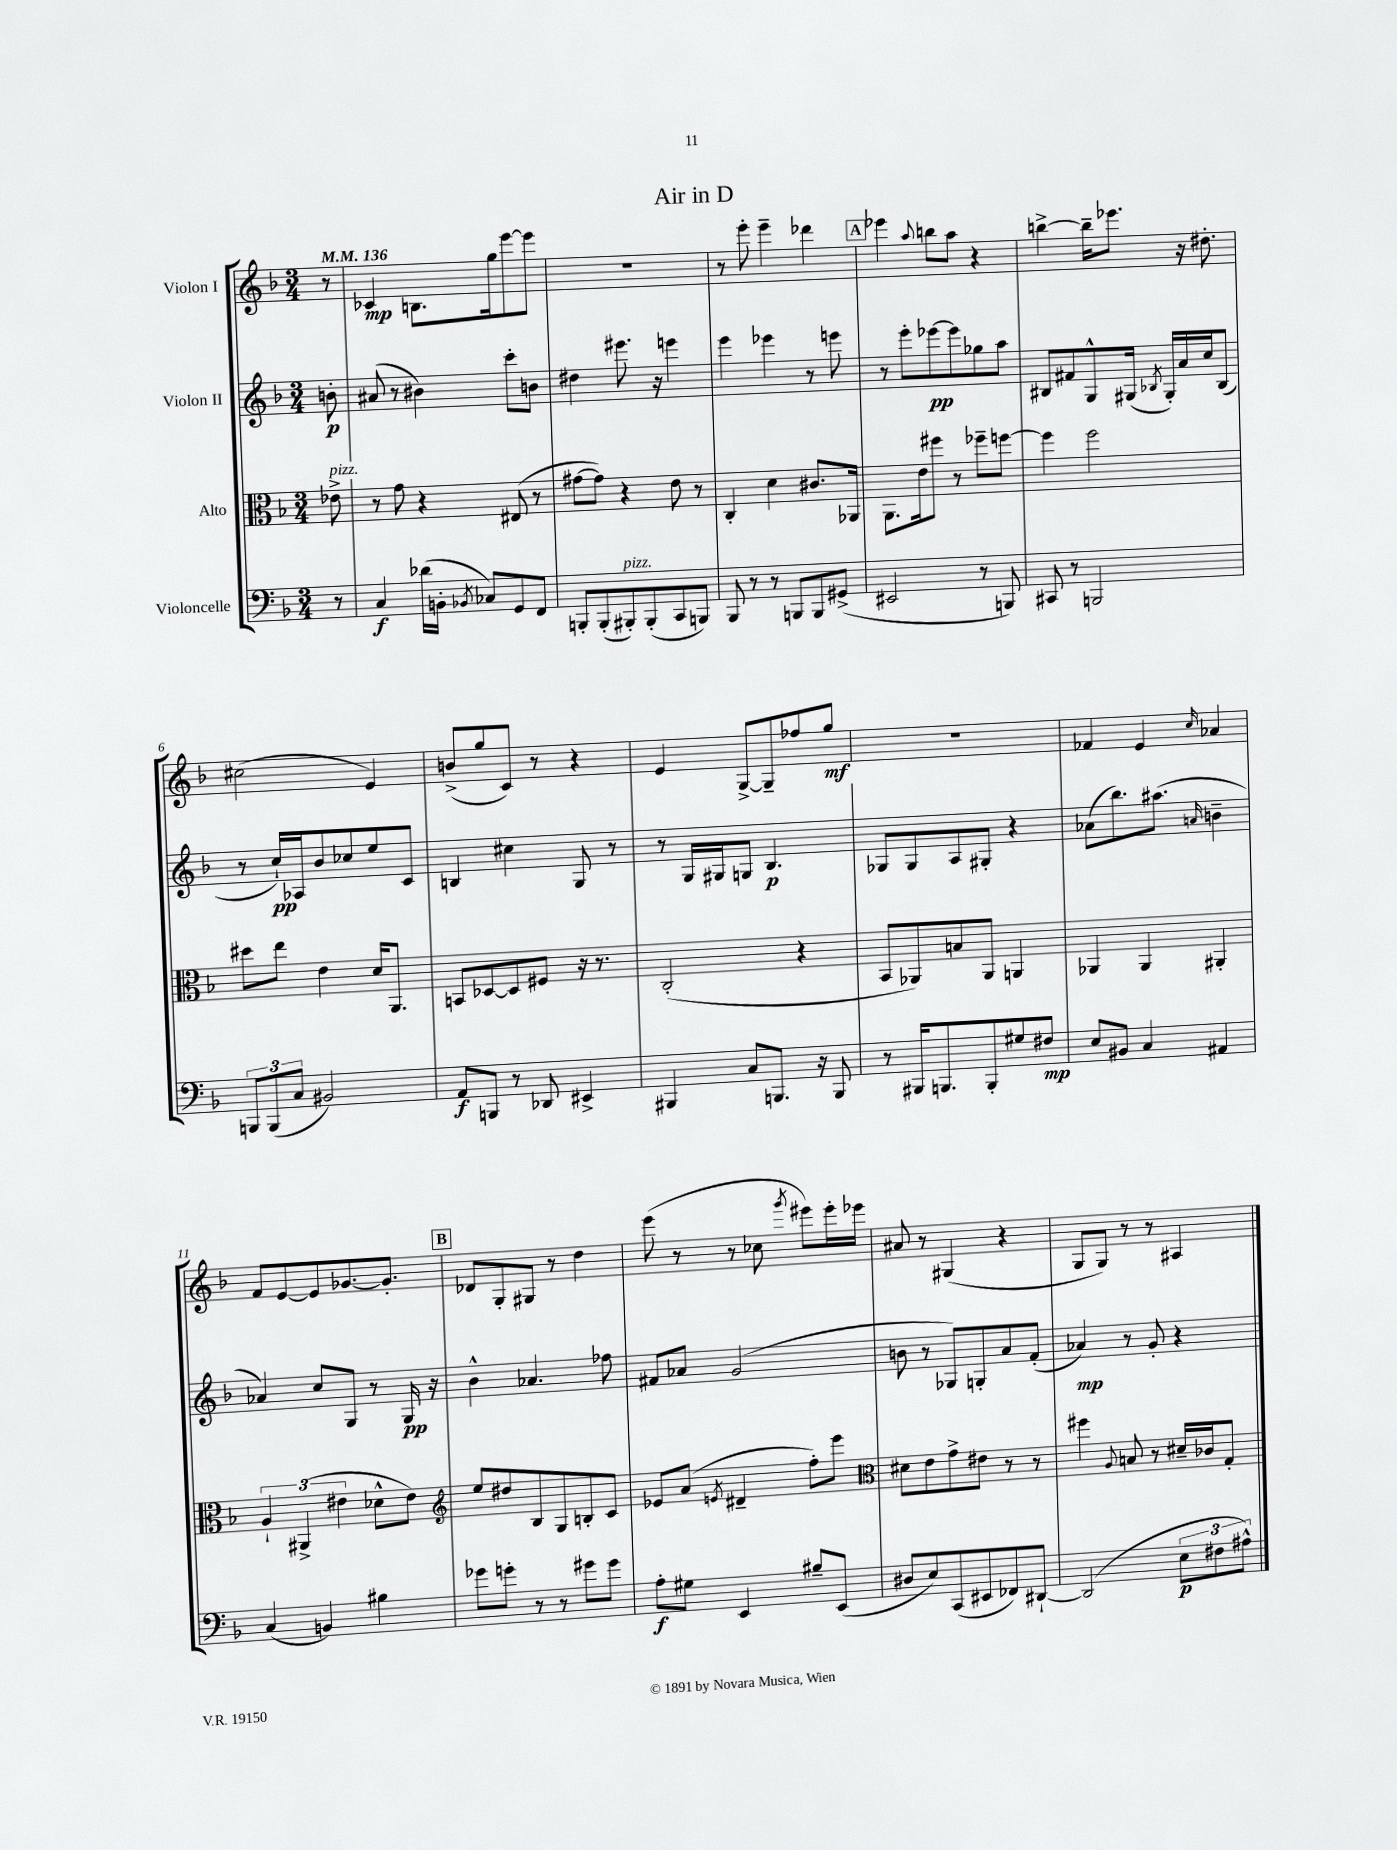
\header { title = "Air in D" }
<<
\new StaffGroup <<
\new Staff = "s0" \with { instrumentName = "Violon I" } {
    \clef treble \key f \major \numericTimeSignature \time 3/4 \partial 8 \tempo 4 = 136
    \autoBeamOff r8 |
    ces'4\mp b8.[ g''16 e'''8~ e'''8] |
    R2. |
    r8 e'''8-. e'''4-- des'''4 |
    \mark \markup { \box "A" } ees'''4 \appoggiatura { a''8 } b''8[ a''8] r4 |
    b''4~-> b''16[-- ees'''8.] r16 dis''8.-. |
    cis''2( e'4) |
    b'8[->( g''8 c'8]) r8 r4 |
    e'4 g8[~-> g8-- fes''8 g''8]\mf |
    R2. |
    fes'4 e'4 \grace { c''16 } aes'4 |
    f'8[ e'8~ e'8 ges'8.~ ges'8.]-. |
    \mark \markup { \box "B" } des'8[ g8-. gis8] r8 d''4 |
    e'''8( r8 r8 ces''8 \acciaccatura { g'''8 } eis'''8[) eis'''16-. ees'''16] |
    ais'8 r8 gis4( r4 |
    g8[ g8]) r8 r8 ais4 \bar "|." |
}
\new Staff = "s1" \with { instrumentName = "Violon II" } {
    \clef treble \key f \major \numericTimeSignature \time 3/4 \partial 8
    \autoBeamOff b'8-.\p |
    ais'8( r8 bis'4) c'''8[-. b'8] |
    dis''4 eis'''8. r16 e'''4 |
    e'''4 ees'''4 r8 e'''8 |
    \mark \markup { \box "A" } r8 e'''8[-. ees'''8~\pp ees'''8 ges''8 a''8] |
    bis8[ fis'8 g8-^ gis16]( \acciaccatura { bes8 } gis16[-.) a'16 c''16 bes8]( |
    r8 c''16[-!\pp) aes16 bes'8 ces''8 e''8 c'8] |
    b4 cis''4 g8 r8 |
    r8 g16[ gis16 g8] bes4.\p |
    ges8[ ges8 a8 gis8]-. r4 |
    aes'8[( bes''8.) ais''8.]( \grace { a'16 } b'4-- |
    aes'4) c''8[ g8] r8 g16\pp r16 |
    \mark \markup { \box "B" } bes'4-^ aes'4. fes''8 |
    fis'8[ aes'8] g'2( |
    b'8 r8 ges8[) g8-. a'8 f'8]-.( |
    aes'4\mp) r8 g'8-. r4 \bar "|." |
}
\new Staff = "s2" \with { instrumentName = "Alto" } {
    \clef alto \key f \major \numericTimeSignature \time 3/4 \partial 8
    \autoBeamOff ees'8->^\markup { \italic "pizz." } |
    r8 g'8 r4 eis8( r8 |
    gis'8[~ gis'8]) r4 e'8 r8 |
    c4-. d'4 cis'8.[ aes,16] |
    \mark \markup { \box "A" } a,8.[ e'16 fis''8] r8 fes''8[-- f''8]~ |
    f''4 f''2 |
    dis''8[ e''8] e'4 d'16[ a,8.] |
    b,8[ des8~ des8 fis8] r16 r8. |
    c2-.( r4 |
    bes,8[ aes,8) b8 aes,8] a,4 |
    aes,4 aes,4 ais,4-. |
    \tuplet 3/2 { a4-! ais,4->( eis'4 } des'8[-^ eis'8]) |
    \mark \markup { \box "B" } \clef treble e''8[ dis''8 bes8 g8 b8-. c'8] |
    ees'8[ a'8]( \acciaccatura { e'8 } dis'4-- f''8[-.) e'''8] |
    \clef alto dis'8[ e'8 g'8-> eis'8] r8 r8 |
    fis''4 \appoggiatura { a8 } b8 r8 dis'16[-- ces'16 g8]-. \bar "|." |
}
\new Staff = "s3" \with { instrumentName = "Violoncelle" } {
    \clef bass \key f \major \numericTimeSignature \time 3/4 \partial 8
    \autoBeamOff r8 |
    c4\f des'16[( b,16]-. \acciaccatura { bes,8 } ces8[) g,8 f,8] |
    b,,8[-. b,,8-.( bis,,8-.^\markup { \italic "pizz." }) bis,,8-.( c,8 b,,8]) |
    bes,,8 r8 r8 b,,8[ b,,8 gis,8]->( |
    \mark \markup { \box "A" } eis,2 r8 b,,8) |
    cis,8 r8 b,,2 |
    \tuplet 3/2 { b,,8[ b,,8( c8] } bis,2) |
    a,8[\f b,,8] r8 des,8 eis,4-> |
    bis,,4 c8[ b,,8.] r16 b,,8 |
    r8 bis,,16[ b,,8. b,,8-. gis8 fis8]\mp |
    e8[ bis,8] c4 ais,4 |
    c4( b,4) bis4 |
    \mark \markup { \box "B" } ges'8[ g'8]-. r8 r8 gis'8[ gis'8] |
    a8[-.\f gis8] e,4 bis8[-- e,8]( |
    dis8[ e8) c,8( eis,8 fes,8) dis,8]~-! |
    dis,2( \tuplet 3/2 { e8[\p fis8 ais8]-^) } \bar "|." |
}
>>
>>
